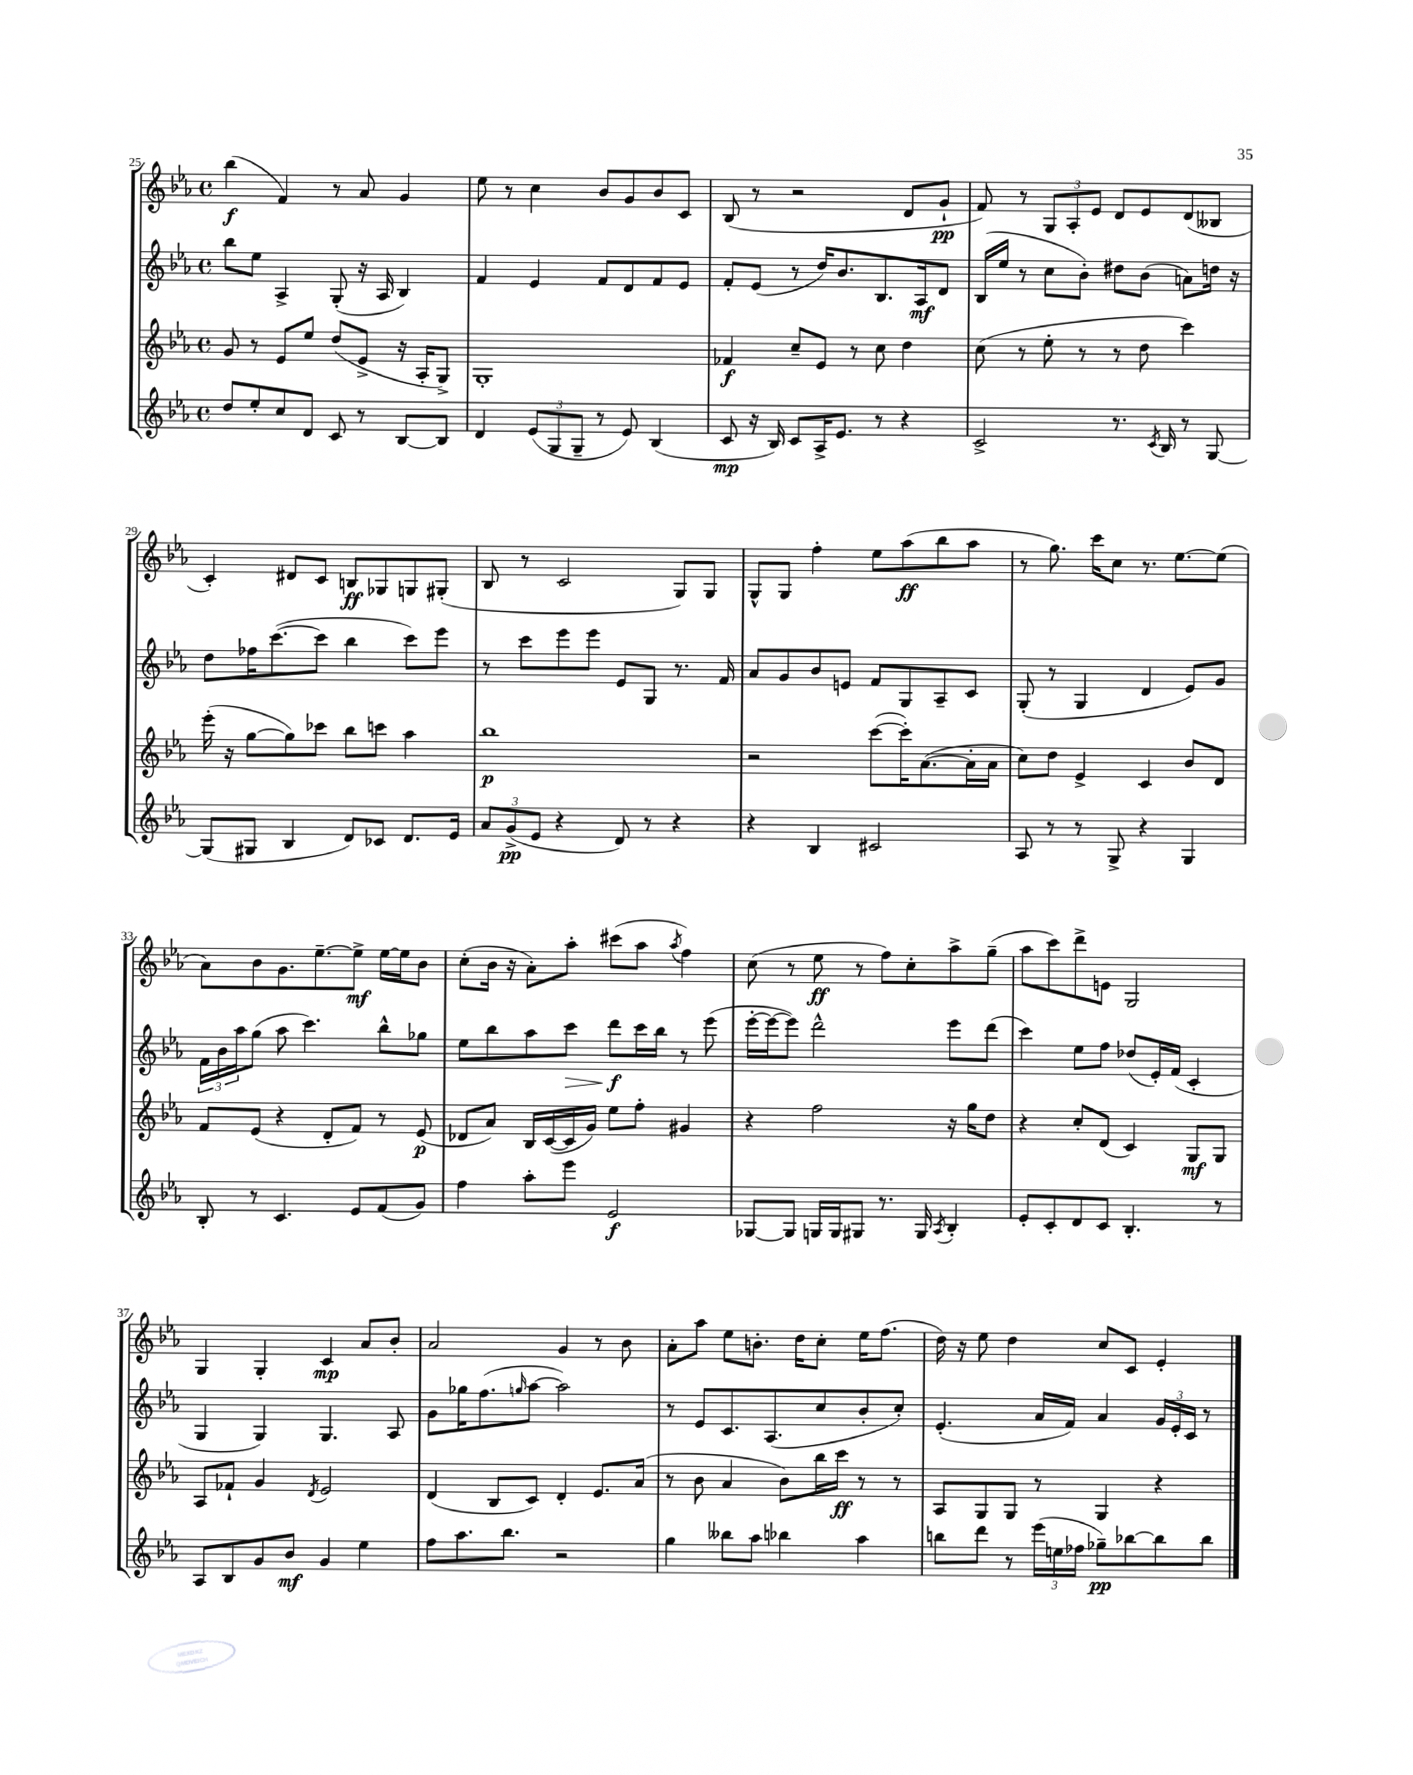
<<
\new StaffGroup <<
\new Staff = "s0" {
    \clef treble \key ees \major \defaultTimeSignature \time 4/4
    bes''4\f( f'4) r8 aes'8 g'4 |
    ees''8 r8 c''4 bes'8 g'8 bes'8 c'8 |
    bes8( r8 r2 d'8 g'8-!\pp |
    f'8) r8 \tuplet 3/2 { g8 aes8-. ees'8 } d'8 ees'8 d'8( beses8 |
    c'4-.) dis'8 c'8 b8\ff ges8 g8 gis8-.( |
    bes8 r8 c'2 g8) g8 |
    g8-^ g8 f''4-. ees''8 aes''8\ff( bes''8 aes''8 |
    r8 g''8.) c'''16 c''8 r8. ees''8.~ ees''8( |
    aes'8) bes'8 g'8. ees''8.~-- ees''8->\mf ees''16~ ees''16 bes'8 |
    c''8-.( bes'16 r16 aes'8-.) aes''8-. cis'''8( aes''8 \acciaccatura { aes''8 } f''4) |
    c''8( r8 ees''8\ff r8 f''8) c''8-. aes''8-> g''8--( |
    aes''8 c'''8) d'''8-> e'8 g2 |
    g4 g4-. c'4\mp aes'8 bes'8-. |
    aes'2 g'4 r8 bes'8 |
    aes'8-. aes''8 ees''8 b'8.-. d''16 c''8-. ees''16 f''8.( |
    d''16) r16 ees''8 d''4 c''8 c'8 ees'4-. \bar "|." |
}
\new Staff = "s1" {
    \clef treble \key ees \major \defaultTimeSignature \time 4/4
    bes''8 ees''8 aes4-> g8-.( r16 aes16 bes4) |
    f'4 ees'4 f'8 d'8 f'8 ees'8 |
    f'8-. ees'8( r8 d''16) bes'8. bes8. aes16\mf d'8 |
    bes16( ees''16 r8 c''8 bes'8-.) dis''8 bes'8( a'8) d''16 r16 |
    d''8 fes''16 c'''8.~( c'''8 bes''4 c'''8) ees'''8 |
    r8 c'''8 ees'''8 ees'''8 ees'8 g8 r8. f'16 |
    aes'8 g'8 bes'8 e'8 f'8 g8 aes8-- c'8 |
    g8-.( r8 g4 d'4 ees'8) g'8 |
    \tuplet 3/2 { f'16 bes'16 aes''16 } g''8( aes''8 c'''4.) bes''8-^ ges''8 |
    ees''8 bes''8 aes''8 c'''8\> d'''8\f\! c'''16 bes''16 r8 ees'''8( |
    ees'''16~-. ees'''16~ ees'''8) d'''2-^ ees'''8 d'''8( |
    c'''4) ees''8 f''8 des''8( ees'16-.) f'16( c'4-. |
    g4 g4) g4. aes8 |
    g'8 ges''16 f''8.( \grace { g''16 } aes''8~ aes''2) |
    r8 ees'8 c'8. aes8.( c''8 bes'8-. c''8-.) |
    ees'4.-.( aes'16 f'16) aes'4 \tuplet 3/2 { g'16 ees'16-. c'16 } r8 \bar "|." |
}
\new Staff = "s2" {
    \clef treble \key ees \major \defaultTimeSignature \time 4/4
    g'8 r8 ees'8 ees''8 d''8( ees'8-> r16 aes16-. g8->) |
    g1-. |
    fes'4\f c''8-- ees'8 r8 c''8 d''4 |
    c''8( r8 ees''8-. r8 r8 d''8 c'''4) |
    ees'''16-.( r16 g''8~ g''8) ces'''8 bes''8 c'''8 aes''4 |
    bes''1\p |
    r2 c'''8~( c'''16-.) aes'8.~( aes'16-. aes'16 |
    c''8) d''8 ees'4-> c'4 bes'8 d'8 |
    f'8 ees'8( r4 d'8-. f'8) r8 ees'8\p( |
    des'8 aes'8) bes16 c'16~( c'16 g'16) ees''8 f''8-. gis'4 |
    r4 f''2 r16 g''16 d''8 |
    r4 c''8-. d'8( c'4) g8\mf g8 |
    aes8 fes'8-! g'4 \acciaccatura { d'8 } ees'2 |
    d'4( bes8 c'8) d'4-. ees'8. aes'16( |
    r8 bes'8 aes'4 bes'8) bes''16 c'''16\ff r8 r8 |
    aes8 g8 g8 r8 g4 r4 \bar "|." |
}
\new Staff = "s3" {
    \clef treble \key ees \major \defaultTimeSignature \time 4/4
    d''8 ees''8-. c''8 d'8 c'8 r8 bes8~ bes8 |
    d'4 \tuplet 3/2 { ees'8( g8 g8-- } r8 ees'8) bes4( |
    c'8\mp r16 bes16) c'8 aes16-> ees'8. r8 r4 |
    c'2-> r8. \acciaccatura { c'8 } bes16 r8 g8~ |
    g8( gis8 bes4 d'8) ces'8 d'8. ees'16 |
    \tuplet 3/2 { aes'8 g'8->\pp( ees'8 } r4 d'8) r8 r4 |
    r4 bes4 cis'2 |
    aes8 r8 r8 g8-> r4 g4 |
    bes8-. r8 c'4. ees'8 f'8( g'8) |
    f''4 aes''8-. ees'''8 ees'2\f |
    ges8~ ges8 g16 g16 gis8 r8. gis16 \acciaccatura { aes8 } bes4-. |
    ees'8-. c'8-. d'8 c'8 bes4.-. r8 |
    aes8 bes8 g'8 bes'8\mf g'4 ees''4 |
    f''8 aes''8. bes''8. r2 |
    g''4 beses''8 aes''8 bes''4 aes''4 |
    b''8 d'''8 r8 \tuplet 3/2 { ees'''16( e''16 fes''16 } ges''8--\pp) bes''8~ bes''8 bes''8 \bar "|." |
}
>>
>>
\layout { \context { \Score currentBarNumber = #25 } }
